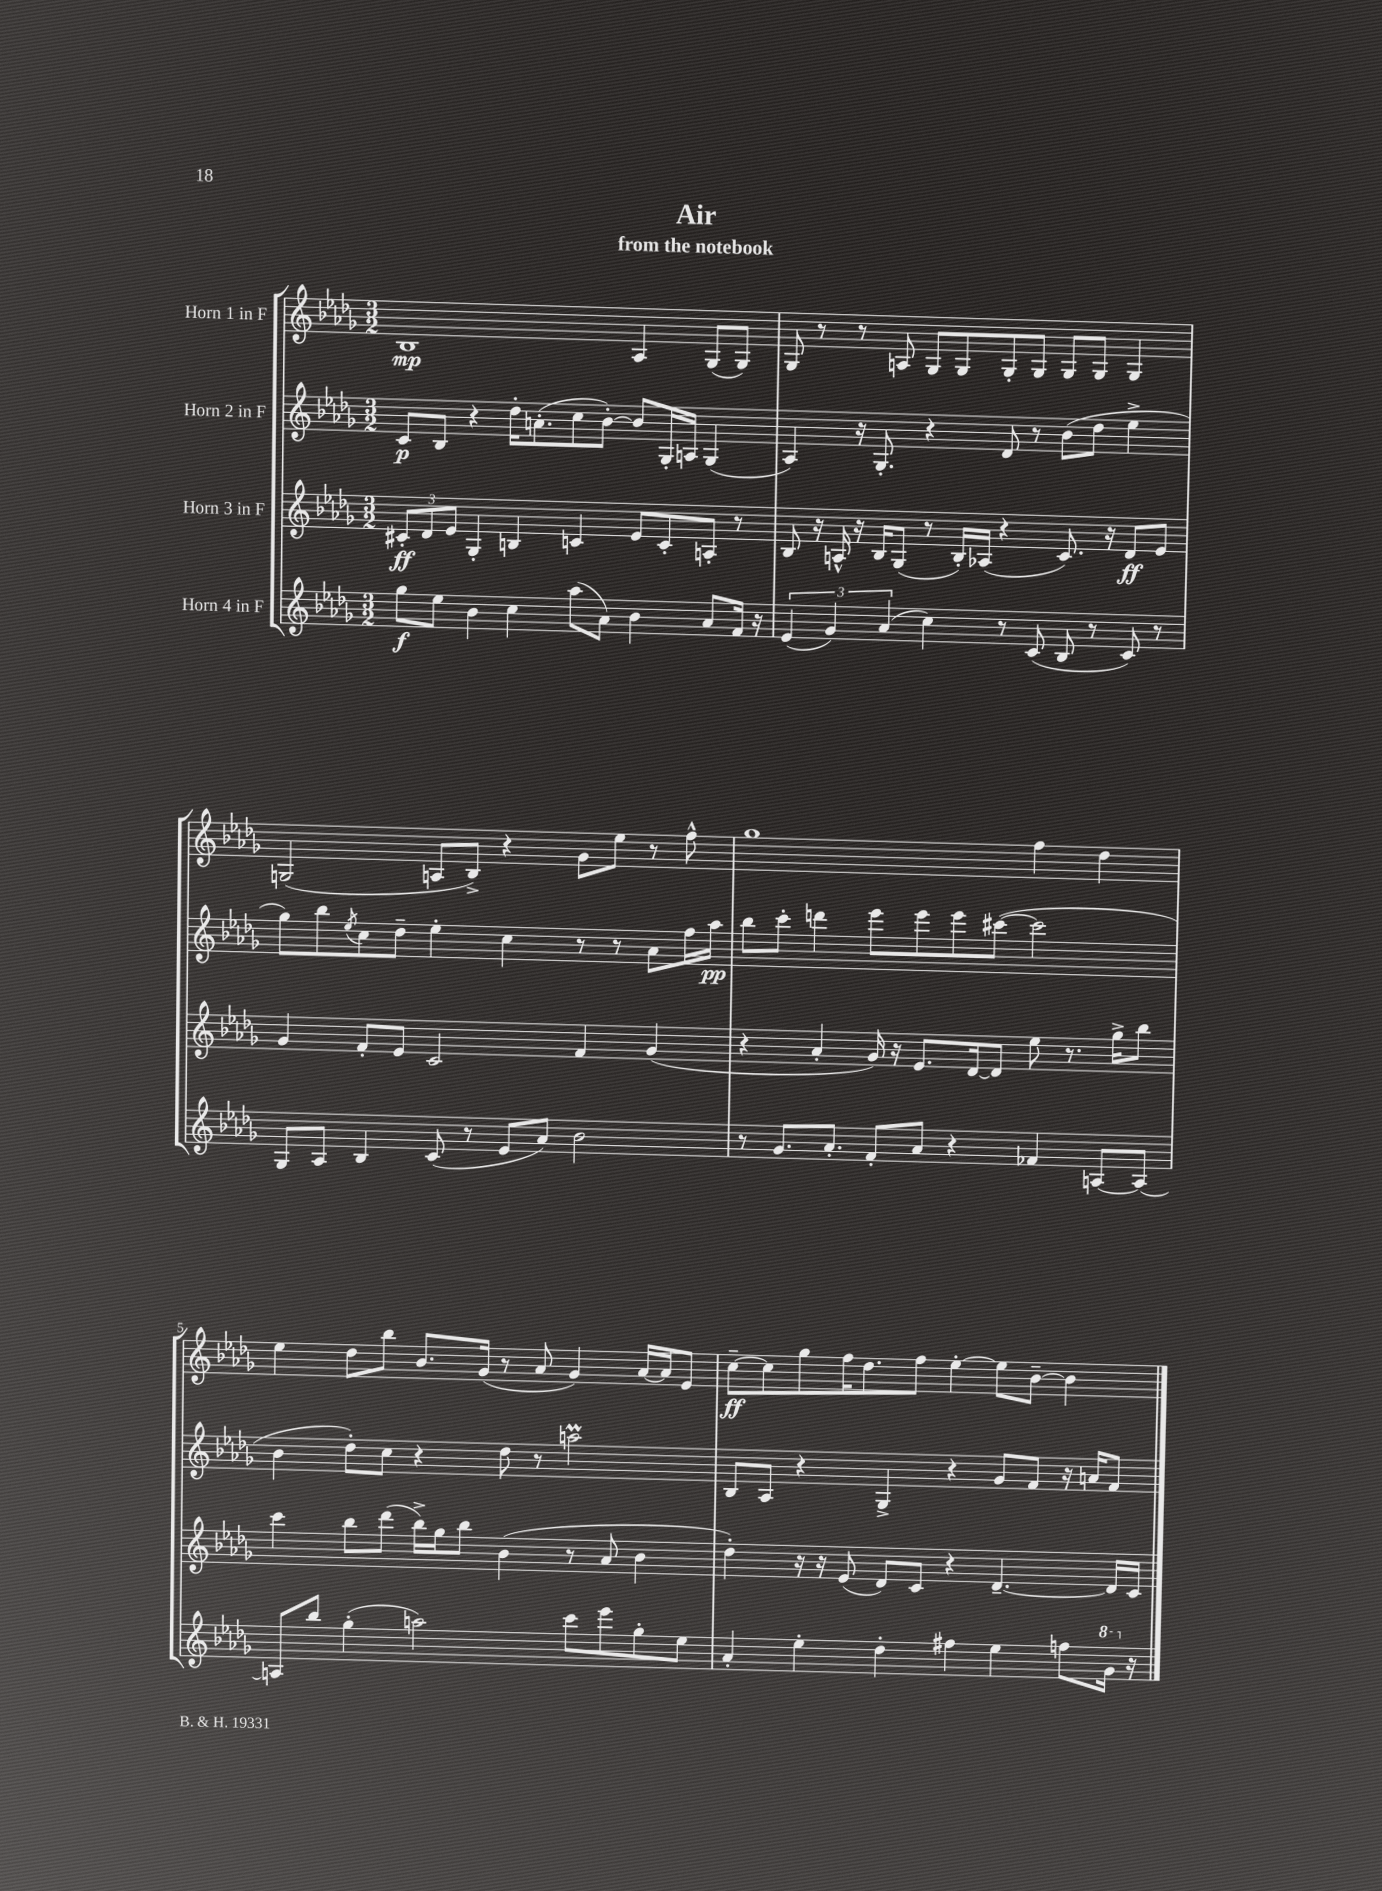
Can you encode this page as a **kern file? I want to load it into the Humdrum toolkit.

**kern	**kern	**kern	**kern
*staff4	*staff3	*staff2	*staff1
*clefG2	*clefG2	*clefG2	*clefG2
*k[b-e-a-d-g-]	*k[b-e-a-d-g-]	*k[b-e-a-d-g-]	*k[b-e-a-d-g-]
*M3/2	*M3/2	*M3/2	*M3/2
8gg-\L	12c#'/L	8c/L	1B-
.	12d-/	.	.
8ee-\J	.	8B-/J	.
.	12e-/J	.	.
4b-\	4G-'/	4r	.
4cc\	4B/	16dd-'\LK	.
.	.	(8.a'\	.
(8aa-\L	4c/	8cc\	.
8a-\J)	.	[8b-'\J)	.
4b-\	8e-/L	8b-/]L	4A-/
.	8c'/	16G-'/L	.
.	.	16A/JJ	.
8a-/L	8A'/J	(4G-/	(8G-/L
16f/Jk	8r	.	8G-/J)
16r	.	.	.
=	=	=	=
(6e-/	8B-/	4A-/)	8G-/
.	16r	.	8r
6g-/)	.	.	.
.	16A^^/	.	.
.	16r	16r	8r
.	16B-/LK	8.G-'/	.
(6a-/	.	.	.
.	(8G-/J	.	8A/
4cc\)	8r	4r	8G-/L
.	16B-'/LL)	.	8G-/
.	(16A-/JJ	.	.
8r	4r	8d-/	8G-'/
(8c/	.	8r	8G-/J
8B-/	8.c/)	(8b-\L	8G-/L
8r	.	8dd-\J	8G-/J
.	16r	.	.
8c/)	8d-/L	4ee-^\	4G-/
8r	8e-/J	.	.
=	=	=	=
8G-/L	4g-/	8gg-\L)	(2G/
8A-/J	.	8bb-\	.
.	.	8qee-/	.
4B-/	8f'/L	8cc\	.
.	8e-/J	8dd-~\J	.
(8c/	2c/	4ee-'\	8A/L
8r	.	.	8B-^/J)
8e-/L	.	4cc\	4r
8a-/J)	.	.	.
2b-\	4f/	8r	8g-\L
.	.	8r	8ee-\J
.	(4g-/	8a-\L	8r
.	.	16ff\L	8ff^^\
.	.	16aa-\JJ	.
=	=	=	=
8r	4r	8bb-\L	1gg-
8.g-/L	.	8ccc'\J	.
.	4a-'/	4ddd\	.
8.a-'/J	.	.	.
8f'/L	16g-/)	8eee-\L	.
.	16r	.	.
8a-/J	8.e-/L	8eee-\	.
4r	.	8eee-\	.
.	[16d-/k	.	.
.	8d-/]J	([8ccc#\J	.
4f-/	8ee-\	2ccc#\]	4ff\
.	8.r	.	.
[8A/L	.	.	4dd-\
.	16gg-^\LK	.	.
8A/_J	8bb-\J	.	.
=	=	=	=
8A/]L	4ccc\	4b-\	4ee-\
8bb-/J	.	.	.
(4gg-'\	8bb-\L	8dd-'\L)	8dd-\L
.	(8ddd-\J	8cc\J	8bb-\J
2aa\)	16bb-^\LL)	4r	8.b-/L
.	16gg-\J	.	.
.	8bb-\J	.	.
.	.	.	(16g-/Jk
.	(4b-\	8dd-\	8r
.	.	8r	8a-/
8ccc\L	8r	2aa\	4g-/)
8eee-\	8a-/	.	.
8gg-'\	4b-\	.	[16a-/LL
.	.	.	16a-/]J
8ee-\J	.	.	8e-/J
=	=	=	=
4a-'/	4dd-'\)	8B-/L	[8cc~\L
.	.	8A-/J	8cc\]
4ee-'\	16r	4r	8gg-\
.	16r	.	.
.	(8e-/	.	16ff\K
.	.	.	8.dd-\
4dd-'\	8d-/L)	4G-^/	.
.	8c/J	.	8ff\J
4ff#\	4r	4r	[4ee-'\
4ee-\	[4.d-~/	8g-/L	8ee-\]L
.	.	8f/J	[8b-~\J
8ff\L	.	16r	4b-\]
.	.	16a/LK	.
16gg-\Jk	16d-/]LL	8f/J	.
16r	16c/JJ	.	.
==	==	==	==
*-	*-	*-	*-
